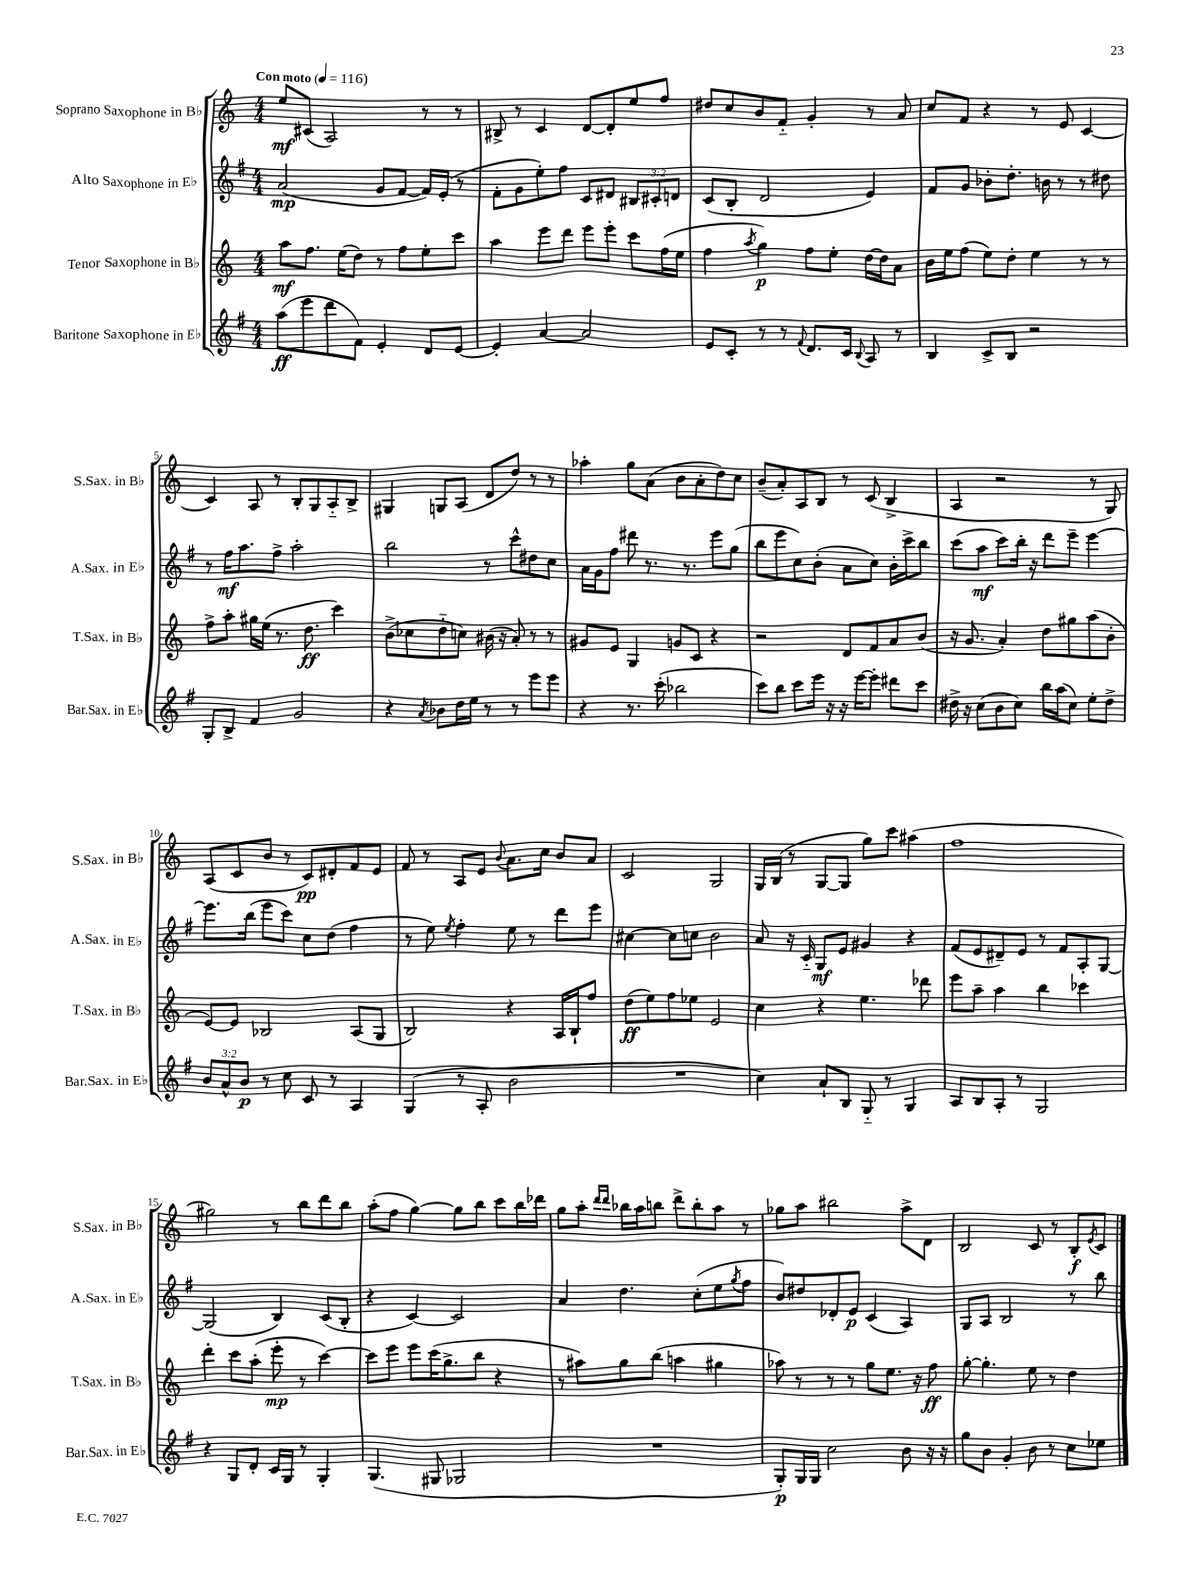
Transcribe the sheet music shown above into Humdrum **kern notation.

**kern	**kern	**kern	**kern
*staff4	*staff3	*staff2	*staff1
*clefG2	*clefG2	*clefG2	*clefG2
*k[f#]	*k[]	*k[f#]	*k[]
*M4/4	*M4/4	*M4/4	*M4/4
*MM116	*MM116	*MM116	*MM116
(8aa\L	8aa\L	(2a/	8ee/L
8eee\	8.ff\J	.	(8c#/J
8ddd\	.	.	2A/)
.	(16ee\LK	.	.
8f#\J)	8dd\J)	.	.
4e'/	8r	8g/L	.
.	8ff\L	[8f#/J	.
8d/L	8ee'\	16f#/]LL)	8r
.	.	(16e'/JJ	.
[8e/J	8ccc\J	8r	8r
=	=	=	=
4e'/]	4aa\	8f#'\L	8B#^/
.	.	8g\	8r
[4a/	8eee\L	8ee'\)	4c/
.	8ddd\J	8ff#\J	.
2a/]	8eee\L	8c/L	[8d/L
.	8eee'\J	8d#/J	8d'/]
.	8ccc\L	12B#/L	8ee/
.	.	12c#'/	.
.	(16ff\L	.	8ff/J
.	.	12d/J	.
.	16ee\JJ	.	.
=	=	=	=
8e/L	4ff\	(8c/L	8dd#/L
8c'/J	.	8B'/J	8cc/
.	8qaa/	.	.
8r	4gg\)	2d/	8b/
8r	.	.	8f'~/J
8qqf#/	.	.	.
8.d/L	8ff\L	.	4g'/
.	8ee'\J	.	.
16c/Jk	.	.	.
8qqB/	.	.	.
8A/	[16dd\LL	4e/)	8r
.	16dd\]J	.	.
8r	8a\J	.	8a/
=	=	=	=
4B/	16b\LL	8f#/L	8cc/L
.	16ee\J	.	.
.	(8ff\J	8g/J	8f/J
8c^/L	8ee\L)	8b-'\L	4r
8B/J	8dd'\J	8.dd'\J	.
2r	4ee\	.	8r
.	.	16b\	.
.	.	8r	8e/
.	8r	8r	[4c/
.	8r	8dd#\	.
=	=	=	=
8G'/L	8ff^\L	8r	4c/]
8B^/J	8aa'\J	16ff#\LK	.
.	.	8.aa\	.
4f#/	16gg#\LL	.	8A/
.	(16ee\JJ	.	.
.	8.r	8ff#^\J	8r
2g/	.	2aa'\	8B'/L
.	8.dd\	.	.
.	.	.	8G/
.	4ccc\)	.	8A'~/
.	.	.	8B^/J
=	=	=	=
4r	(8b^\L	2bb\	4G#/
.	8cc-\	.	.
8qa/	.	.	.
8b-\L	8dd'~\	.	8G/L
16dd\L	8cc\J)	.	(8A/J
16ee\JJ	.	.	.
8r	(16b#\	8r	8d/L
.	16r	.	.
8r	8a'/)	8ccc^^\L	8dd/J)
8eee\L	8r	8dd#\	8r
8eee\J	8r	8cc\J	8r
=	=	=	=
4r	8g#/L	16a\LL	4aa-'\
.	.	16g\J	.
.	8e/J	8ff#\J	.
8.r	4G/	8ddd#\	8gg\L
.	.	8.r	(8a\J
(16ccc'\	.	.	.
2bb-\	8g/L	.	8b\L
.	.	8.r	.
.	8c/J	.	8a'\
.	4r	8eee\L	8dd\)
.	.	(8gg\J	8cc\J
=	=	=	=
8ccc\L)	2r	8bb\L	(8b~/L
8bb\J	.	8eee\	8a'/)
8ccc\L	.	8cc\)	8A/
16eee\Jk	.	(8b'\J	8B/J
16r	.	.	.
16r	8d/L	8a\L	8r
[16eee\LK	.	.	.
8eee'\]J	8f/	8cc\J)	(8c/
8ddd#\L	8a/	16b'\LL	4B^/
.	.	16ccc^\J	.
8ccc\J	(8b/J	8bb\J	.
=	=	=	=
16dd#^\	16r	(8ccc\L	4A/
16r	8.g/	.	.
(8cc\L	.	8aa\J	.
8b\	4a'/)	8ccc\L)	2r
8cc\J)	.	16bb'\Jk	.
.	.	16r	.
16bb\LL	8dd\L	8ddd\L	.
(16aa\J	.	.	.
8cc\J)	8gg#\	8eee~\J	.
8ee'\L	(8aa\	[4eee\	8r
8dd#^\J	8b'\J	.	8G/)
=	=	=	=
12b/L	[8e/L)	8.eee\]L	(8A/L
12a^^/	.	.	.
.	8e/]J	.	8c/
12b/J	.	.	.
.	.	(16bb\Jk	.
8r	2B-/	8eee\L	8b/J
8cc\	.	8ccc\J)	8r
8c/	.	8cc\L	8c/L)
8r	.	(8dd\J	8d#'/
4A/	(8A/L	4ff#\	8f/
.	8G/J	.	8e/J
=	=	=	=
(4G/	2B/)	8r	8f/
.	.	8ee\)	8r
.	.	8qee/	.
8r	.	4ff#'\	8A/L
8A'/	.	.	8e/J
.	.	.	8qqb/
2b\	4r	8ee\	8.a\L
.	.	8r	.
.	.	.	16cc\Jk
.	16A/LL	8ddd\L	8b/L
.	16B`/J	.	.
.	8ff/J	8eee\J	8a/J
=	=	=	=
1r	(8dd\L	[4cc#\	2c/
.	8ee\)	.	.
.	8ff\	8cc#\]L	.
.	8ee-\J	8cc\J	.
.	2e/	2b\	2G/
=	=	=	=
4cc\)	4cc\	8a/	16G/LL
.	.	.	(16B/JJ
.	.	16r	8r
.	.	16c'~/	.
8a`/L	4r	8G/L	[8G/L
8B/J	.	8e/J	8G/]J
8G'~/	4.ee\	4g#/	8gg\L)
8r	.	.	8ccc\J
4G/	.	4r	(4aa#\
.	8ddd-\	.	.
=	=	=	=
8A/L	8eee\L	(8f#/L	1ff
8B/	8aa~\J	8e/	.
8A'/J	4aa\	8d#~/)	.
8r	.	8e/J	.
2G/	4bb\	8r	.
.	.	8f#/L	.
.	4ccc-\	8A'/	.
.	.	[8G/J	.
=	=	=	=
4r	4ddd'\	(2G/]	2gg#\)
8G/L	8ccc\L	.	.
8d'/J	(8aa'\J	.	.
16c/LL	8eee'\	4B/)	8r
16G/JJ	.	.	.
8r	8r	.	8bb\L
4G'/	[4ccc\)	(8c/L	8ddd\
.	.	8B'/J	8bb\J
=	=	=	=
(4.G/	8ccc\]L	4r	(8aa'\L
.	8eee\J	.	8ff\J
.	8eee\L	[4c/)	[4gg\)
8G#/	(16ccc\K	.	.
.	8.gg^\	.	.
2G-/	.	2c/]	8gg\]L
.	8bb\J	.	8bb\J
.	4r	.	8ccc\L
.	.	.	16bb\L
.	.	.	16ddd-\JJ
=	=	=	=
1r	8r	4a/	8gg\L
.	8aa#\L)	.	8aa'\J
.	.	.	16qqddd/LL
.	.	.	16qqddd/JJ
.	8gg\	4.dd\	16bb-\LL
.	.	.	16aa\J
.	(8bb\J	.	8bb\J
.	4aa\	.	8ddd^\L
.	.	(8cc'\L	8bb'\
.	4gg#\	8ee\	8aa\J
.	.	8qgg/	.
.	.	8ff#\J	8r
=	=	=	=
8G'/L)	8aa-\)	8b/L)	8gg-\L
16G/L	8r	8dd#/	8aa\J
16G/JJ	.	.	.
2cc\	8r	8d-'/	2bb#\
.	8r	8e/J	.
.	8gg\L	(4c/	.
.	8.ee\J	.	.
8b\	.	4A/)	8aa^\L
.	16r	.	.
16r	8ff\	.	8d\J
16r	.	.	.
=	=	=	=
8gg\L	[8gg'\	8G/L	2B/
8b\J	4.gg'\]	8A/J	.
4g'/	.	2B/	.
8b\	8ee\	.	8c/
8r	8r	.	8r
8cc\L	4dd\	8r	8B'/L
.	.	.	8qe/
8ee-\J	.	8bb\	8c/J
==	==	==	==
*-	*-	*-	*-
